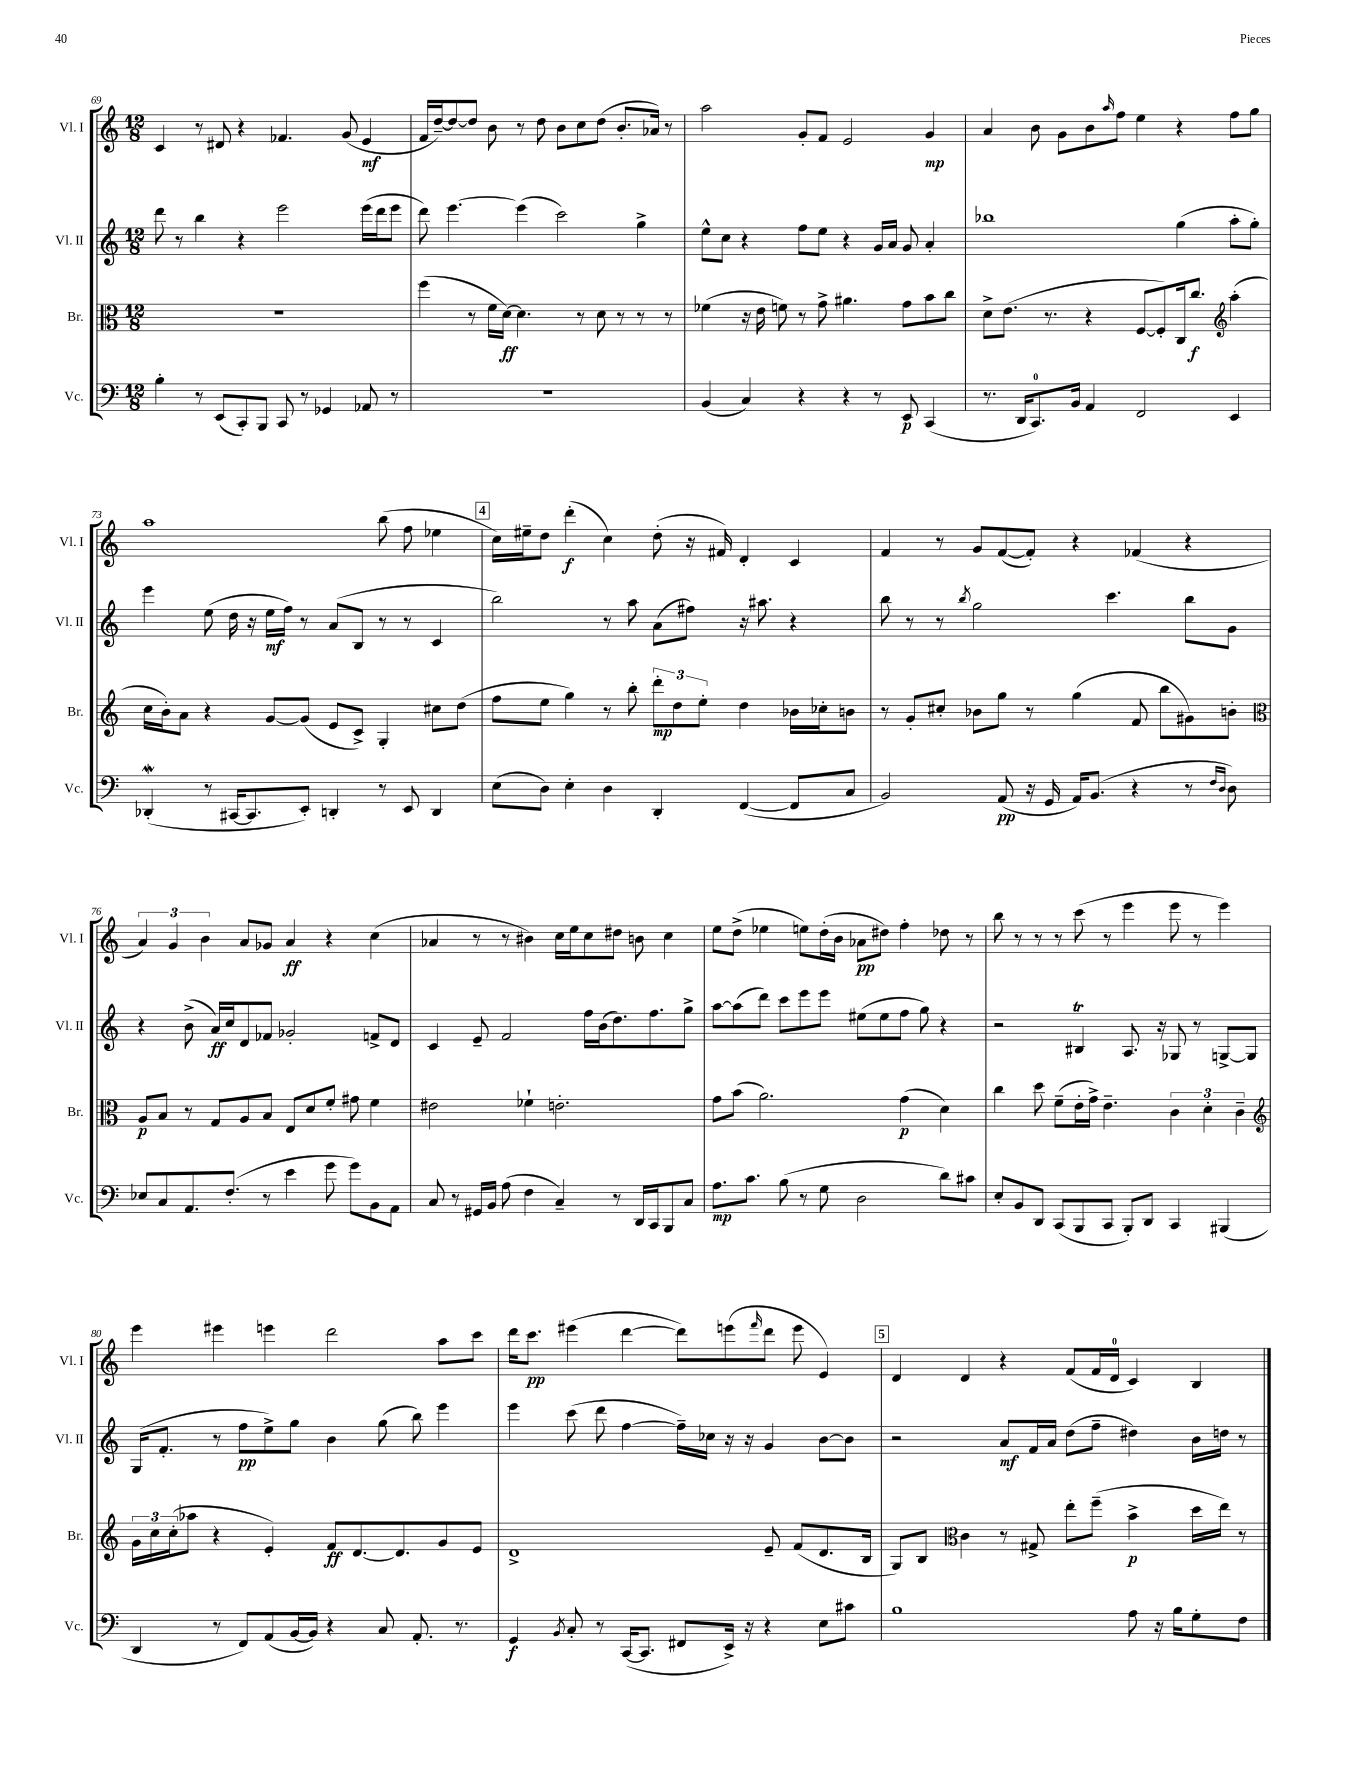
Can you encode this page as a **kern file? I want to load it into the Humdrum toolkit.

**kern	**kern	**kern	**kern
*staff4	*staff3	*staff2	*staff1
*clefF4	*clefC3	*clefG2	*clefG2
*k[]	*k[]	*k[]	*k[]
*M12/8	*M12/8	*M12/8	*M12/8
4B'	1.r	8ddd	4c
.	.	8r	.
8r	.	4bb	8r
(8EE	.	.	8d#
8CC')	.	4r	4r
8BBB	.	.	.
8CC	.	2eee	4.f-
8r	.	.	.
4GG-	.	.	.
.	.	.	(8g
8AA-	.	(16eee	4e
.	.	16ddd	.
8r	.	8eee	.
=	=	=	=
1.r	(4ff	8ddd)	16f
.	.	.	[16dd~)
.	.	[4.eee	8dd_
.	8r	.	8dd]
.	16f	.	8b
.	[16d)	.	.
.	4.d]	(4eee]	8r
.	.	.	8dd
.	.	2ccc)	8b
.	8r	.	8cc
.	8d	.	(8dd
.	8r	.	8.b'
.	8r	4gg^	.
.	.	.	16a-)
.	8r	.	8r
=	=	=	=
(4BB	(4f-	8ee^^	2aa
.	.	8cc	.
4C)	16r	4r	.
.	16e	.	.
.	8f)	.	.
4r	8r	8ff	8g'
.	8g^	8ee	8f
4r	4.a#	4r	2e
8r	.	16g	.
.	.	16a	.
8EE	8g	8g	.
(4CC	8b	4a'	4g
.	8cc	.	.
=	=	=	=
8.r	8d^	1bb-	4a
.	(8.e	.	.
16DD	.	.	.
8.CC)	.	.	8b
.	8.r	.	.
.	.	.	8g
16BB	.	.	.
4AA	4r	.	8b
.	.	.	16qqaa
.	.	.	8ff
2FF	[8F	.	4ee
.	8F'])	.	.
.	16C	(4gg	4r
.	8.cc	.	.
*	*clefG2	*	*
4EE	(4aa'	8aa'	8ff
.	.	8gg')	8gg
=	=	=	=
(4DD-'	16cc	4eee	1aa
.	16b')	.	.
.	8a	.	.
8r	4r	(8ee	.
[16CC#	.	16dd	.
8.CC#]	.	16r	.
.	[8g	16ee	.
.	.	16ff)	.
8EE')	(8g]	8r	.
4DD'	8e	(8a	.
.	8c^)	8B	.
8r	4G'	8r	(8bb
8EE	.	8r	8ff
4DD	8cc#	4c	4ee-
.	(8dd	.	.
=	=	=	=
(8E	8ff	2bb)	16cc)
.	.	.	16ee#~
8D)	8ee	.	8dd
4E'	4gg)	.	(4ddd'
4D	8r	8r	4cc)
.	8bb'	8aa	.
4DD'	12ddd'	(8a	(8dd'
.	12dd	.	.
.	.	8ff#)	16r
.	12ee'	.	.
.	.	.	16f#)
([4FF	4dd	16r	4d'
.	.	8.aa#	.
8FF]	16b-	4r	4c
.	16cc-'	.	.
8C	8b	.	.
=	=	=	=
2BB)	8r	8bb	4f
.	8g'	8r	.
.	8cc#'	8r	8r
.	.	8qbb	.
.	8b-	2gg	8g
(8AA	8gg	.	([8f
16r	8r	.	8f'])
16GG	.	.	.
16AA)	(4gg	.	4r
(8.BB	.	.	.
.	.	4.ccc	.
4r	8f	.	(4f-
.	8bb	.	.
8r	8g#)	8bb	4r
16qqF	.	.	.
16qqD	.	.	.
8D)	8b'	8g	.
=	=	=	=
*	*clefC3	*	*
8E-	8A	4r	6a)
8C	8B	.	.
.	.	.	6g
8.AA	8r	(8b^	.
.	.	.	6b
.	8G	16a)	.
(8.F'	.	16cc	.
.	8A	8d	8a
8r	8B	8f-	8g-
4e	8E	2g-'	4a
.	8d	.	.
8g	8f'	.	4r
8g)	8g#	.	.
8BB	4f	8f^	(4cc
8AA	.	8d	.
=	=	=	=
8C	2e#	4c	4a-
8r	.	.	.
16GG#	.	8e~	8r
16BB	.	.	.
(8A	.	2f	8r
4F	4f-`	.	4b#)
4C~)	2.e'	.	16cc
.	.	.	16ee
.	.	16ff	8cc
.	.	(16b	.
8r	.	8.dd)	8dd#
16DD	.	.	8b
16CC	.	8.ff	.
8BBB	.	.	4cc
8C	.	8gg^	.
=	=	=	=
8.A	8g	[8aa	8ee
.	(8b	(8aa]	(8dd^
8.c	.	.	.
.	2.a)	8ddd)	4ee-
(8B	.	8ccc	.
8r	.	8eee	8ee)
8G	.	8eee	(16dd'
.	.	.	16b
2D	.	(8ee#	8a-
.	.	8ee#	8dd#)
.	(4g	8ff	4ff'
.	.	8gg)	.
8d)	4d)	4r	8dd-
8c#	.	.	8r
=	=	=	=
8E'	4cc	2r	8bb
8BB	.	.	8r
8DD	8dd	.	8r
(8CC	(8f~	.	8r
8BBB	16e'	4B#	(8ccc
.	16g^)	.	.
8CC	4.e~	.	8r
8BBB')	.	8.A	4eee
8DD	.	.	.
.	.	16r	.
4CC	6c	8G-	8eee
.	.	8r	8r
.	6d'	.	.
(4BBB#	.	[8G^	4eee)
.	6c~	.	.
.	.	8G]	.
=	=	=	=
*	*clefG2	*	*
4DD	24g	(16G	4eee
.	24cc	.	.
.	.	8.f'	.
.	(24cc'	.	.
.	8aa-	.	.
8r	4r	8r	4eee#
8FF)	.	8ff	.
(8AA	4e')	8ee^)	4eee
[16BB	.	8gg	.
16BB])	.	.	.
4r	8f	4b	2ddd
.	[8.d	.	.
8C	.	(8gg	.
.	8.d]	.	.
8.AA'	.	8bb)	.
.	8g	4eee	8aa
8.r	.	.	.
.	8e	.	8ccc
=	=	=	=
4GG	1d^	4eee	16ddd
.	.	.	8.ccc
8qBB	.	.	.
8C'	.	(8ccc	(4eee#
8r	.	8ddd	.
([16CC	.	[4ff	[4ddd
8.CC]	.	.	.
8FF#	.	16ff~])	8ddd])
.	.	16cc-	.
16EE^)	.	16r	(8eee
16r	.	16r	.
.	.	.	16qqfff
4r	8e~	4g	8ddd
.	(8f	.	8eee
8E	8.d	[8b	4e)
8c#	.	8b]	.
.	16B	.	.
=	=	=	=
1B	8G)	2r	4d
.	8B	.	.
*	*clefC3	*	*
.	4c	.	4d
.	8r	8a	4r
.	8G#^	16f	.
.	.	16a	.
.	8ee'	(8dd	(8f
.	(8ff~	8ff~	16f
.	.	.	16d
8A	4b^	4dd#)	4c)
16r	.	.	.
16B	.	.	.
8G'	16dd	16b	4B
.	16ee)	16dd	.
8F	8r	8r	.
==	==	==	==
*-	*-	*-	*-
